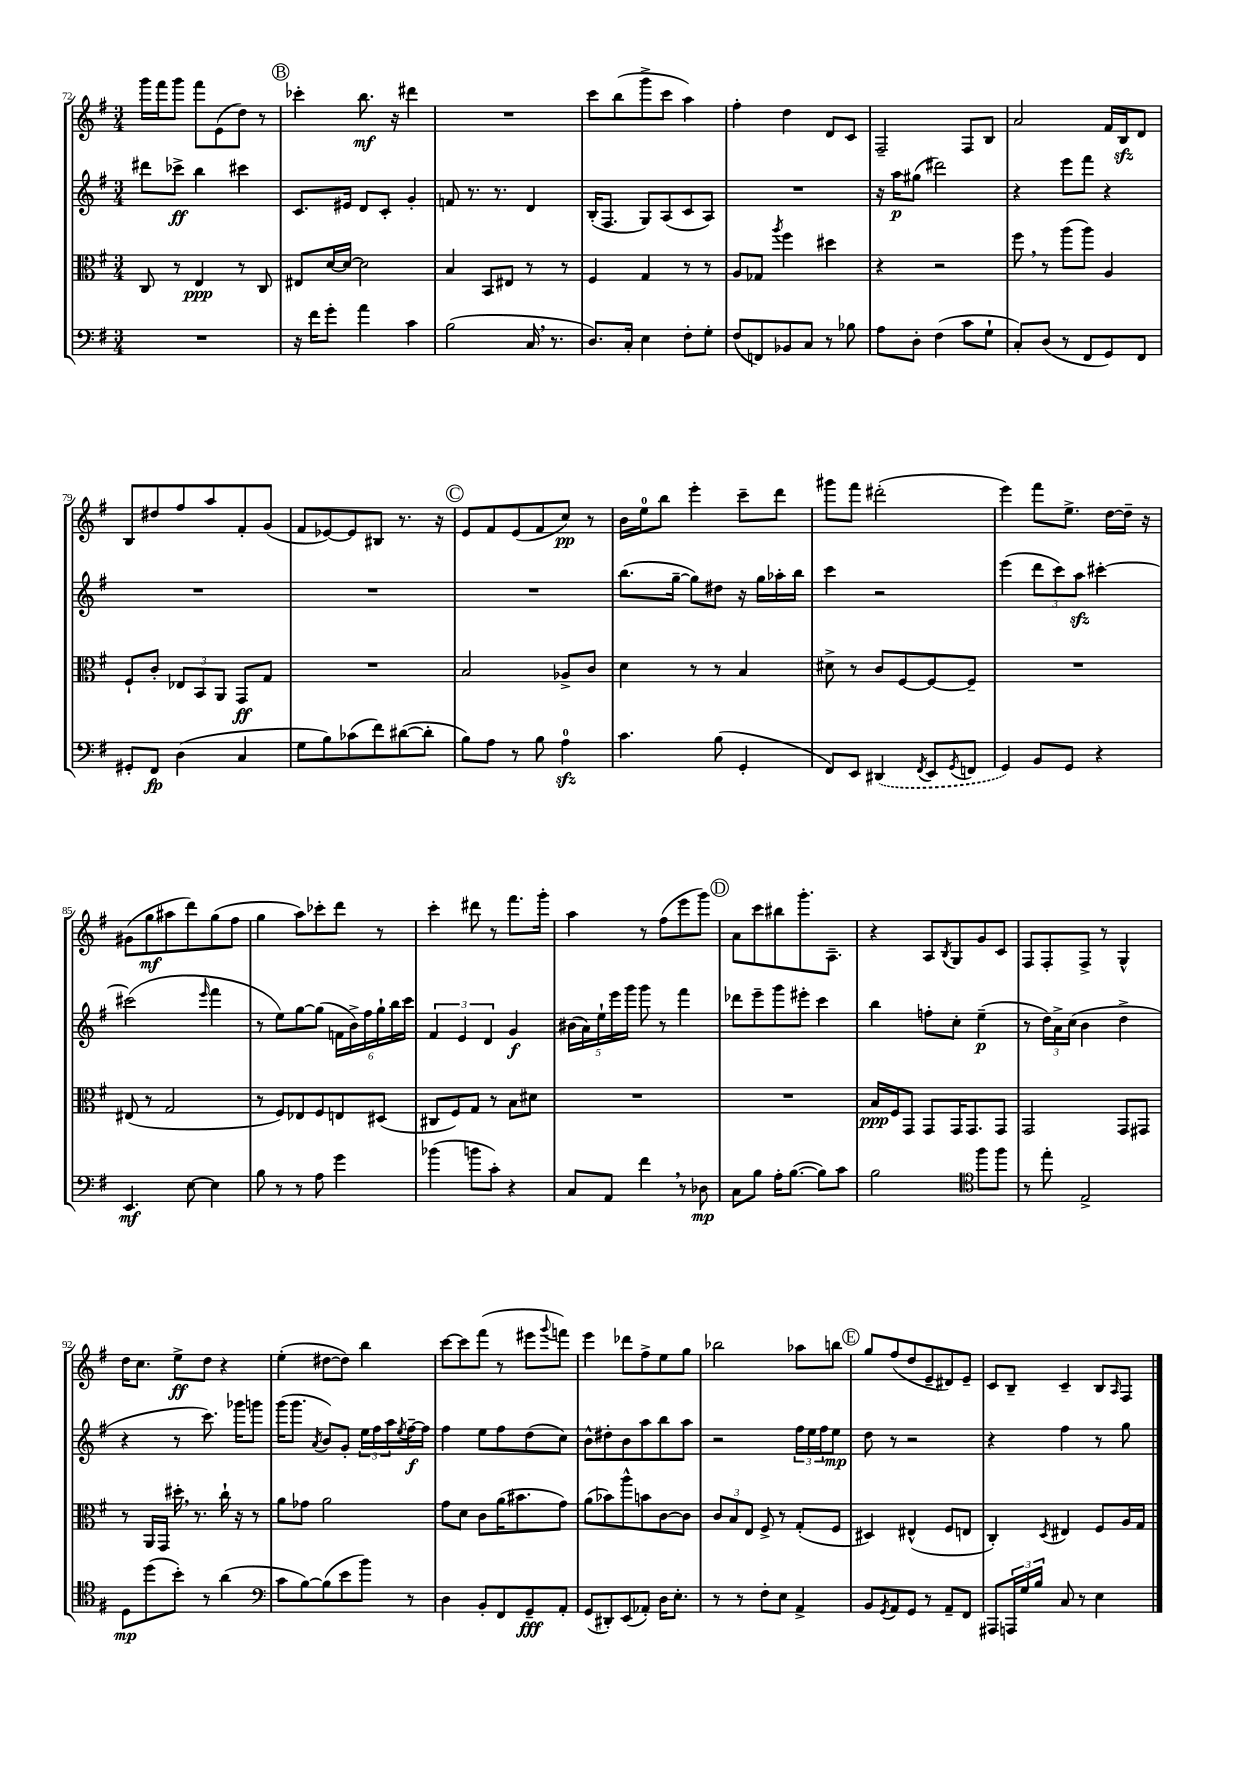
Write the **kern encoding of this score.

**kern	**dynam	**kern	**dynam	**kern	**dynam	**kern	**dynam
*part4	*part4	*part3	*part3	*part2	*part2	*part1	*part1
*staff4	*staff4	*staff3	*staff3	*staff2	*staff2	*staff1	*staff1
*clefF4	*	*clefC3	*	*clefG2	*	*clefG2	*
*k[f#]	*	*k[f#]	*	*k[f#]	*	*k[f#]	*
*M3/4	*	*M3/4	*	*M3/4	*	*M3/4	*
=72	=72	=72	=72	=72	=72	=72	=72
2.r	.	8C/	.	8ddd#X\L	.	16ggg\LL	.
.	.	.	.	.	.	16fff#\J	.
.	.	8r	.	8ccc-X^\J	ff	8ggg\J	.
.	.	4E/	ppp	4bb\	.	8fff#\L	.
.	.	.	.	.	.	(8e\	.
.	.	8r	.	4ccc#X\	.	8dd\J)	.
.	.	8C/	.	.	.	8r	.
!!LO:REH:place=s1:t=B
=73	=73	=73	=73	=73	=73	=73	=73
16r	.	8E#X/L	.	8.c/L	.	4ccc-X'\	.
16f#\KL	.	.	.	.	.	.	.
8g'\J	.	[16d/L	.	.	.	.	.
.	.	16d/JJ_	.	16e#X/Jk	.	.	.
4a\	.	2d\]	.	8d/L	.	8.bb\	mf
.	.	.	.	8c'/J	.	.	.
.	.	.	.	.	.	16r	.
4c\	.	.	.	4g'/	.	4ddd#X\	.
=74	=74	=74	=74	=74	=74	=74	=74
(2B\	.	4B/	.	8fn/	.	2.r	.
.	.	.	.	8.r	.	.	.
.	.	8BB/L	.	.	.	.	.
.	.	.	.	8.r	.	.	.
.	.	8E#X/J	.	.	.	.	.
16C,/	.	8r	.	4d/	.	.	.
8.r	.	.	.	.	.	.	.
.	.	8r	.	.	.	.	.
=75	=75	=75	=75	=75	=75	=75	=75
8.D/L)	.	4F#/	.	(16B'/KL	.	8ccc\L	.
.	.	.	.	8.F#/J	.	.	.
.	.	.	.	.	.	(8bb\	.
16C'/Jk	.	.	.	.	.	.	.
4E\	.	4G/	.	8G/L)	.	8ggg^\	.
.	.	.	.	(8A/	.	8ccc\J	.
8F#'\L	.	8r	.	8c/	.	4aa\)	.
8G'\J	.	8r	.	8A/J)	.	.	.
=76	=76	=76	=76	=76	=76	=76	=76
(8F#/L	.	8A/L	.	2.r	.	4ff#'\	.
8FFn/)	.	8G-X/J	.	.	.	.	.
.	.	8qaa/	.	.	.	.	.
8BB-X/	.	4ff#\	.	.	.	4dd\	.
8C/J	.	.	.	.	.	.	.
8r	.	4dd#X\	.	.	.	8d/L	.
8B-X\	.	.	.	.	.	8c/J	.
=77	=77	=77	=77	=77	=77	=77	=77
8A\L	.	4r	.	16r	.	2F#~/	.
.	.	.	.	16aa\KL	p	.	.
8D'\J	.	.	.	(8gg#X\J	.	.	.
(4F#\	.	2r	.	2ddd#X\)	.	.	.
8c\L	.	.	.	.	.	8F#/L	.
8G`\J	.	.	.	.	.	8B/J	.
=78	=78	=78	=78	=78	=78	=78	=78
8C'/L)	.	8ff#,\	.	4r	.	2a/	.
(8D/J	.	8r	.	.	.	.	.
8r	.	(8aa\L	.	8eee\L	.	.	.
8FF#/L	.	8aa\J)	.	8fff#\J	.	.	.
8GG/)	.	4A/	.	4r	.	16f#/LL	.
.	.	.	.	.	.	16Bzz/J	.
8FF#/J	.	.	.	.	.	8d/J	.
!!LO:LB:g=z
=79	=79	=79	=79	=79	=79	=79	=79
8GG#X'/L	.	8F#`/L	.	2.r	.	8B/L	.
8FF#/J	fp	8c'/J	.	.	.	8dd#X/	.
(4D\	.	12E-X/L	.	.	.	8ff#/	.
.	.	12BB/	.	.	.	.	.
.	.	.	.	.	.	8aa/	.
.	.	12AA/J	.	.	.	.	.
4C/	.	8GG/L	ff	.	.	8f#'/	.
.	.	8G/J	.	.	.	(8g/J	.
=80	=80	=80	=80	=80	=80	=80	=80
8G\L	.	2.r	.	2.r	.	8f#/L	.
8B\)	.	.	.	.	.	[8e-X/)	.
(8c-X\	.	.	.	.	.	8e-/]	.
8f#\)	.	.	.	.	.	8B#X/J	.
([8d#X\	.	.	.	.	.	8.r	.
8d#'\J]	.	.	.	.	.	.	.
.	.	.	.	.	.	16r	.
!!LO:REH:place=s1:t=C
=81	=81	=81	=81	=81	=81	=81	=81
8B\L)	.	2B/	.	2.r	.	8e/L	.
8A\J	.	.	.	.	.	8f#/	.
8r	.	.	.	.	.	(8e/	.
8B\	.	.	.	.	.	8f#/	.
4Azz\	.	8A-X^/L	.	.	.	8cc/J)	pp
.	.	8c/J	.	.	.	8r	.
=82	=82	=82	=82	=82	=82	=82	=82
4.c\	.	4d\	.	(8.bb\L	.	16b\LL	.
.	.	.	.	.	.	16ee\J	.
.	.	.	.	.	.	8bb\J	.
.	.	.	.	[16gg~\Jk	.	.	.
.	.	8r	.	8gg\L])	.	4eee'\	.
(8B\	.	8r	.	8dd#X\J	.	.	.
4GG'/	.	4B/	.	16r	.	8ccc~\L	.
.	.	.	.	16gg\LL	.	.	.
.	.	.	.	16aa-X'\	.	8ddd\J	.
.	.	.	.	16bb\JJ	.	.	.
=83	=83	=83	=83	=83	=83	=83	=83
8FF#/L)	.	8d#X^\	.	4ccc\	.	8ggg#X\L	.
8EE/J	.	8r	.	.	.	8fff#\J	.
(4DD#X/	.	8c/L	.	2r	.	(2ddd#X'\	.
.	.	[8F#/	.	.	.	.	.
8qFF#/	.	.	.	.	.	.	.
8EE/L	.	8F#/_	.	.	.	.	.
8qGG/	.	.	.	.	.	.	.
8FFn/J	.	8F#~/J]	.	.	.	.	.
=84	=84	=84	=84	=84	=84	=84	=84
4GG/)	.	2.r	.	(4eee\	.	4eee\)	.
8BB/L	.	.	.	12ddd\L	.	8fff#\L	.
.	.	.	.	12ccc\)	.	.	.
8GG/J	.	.	.	.	.	8.ee^\J	.
.	.	.	.	12aazz\J	.	.	.
4r	.	.	.	[4ccc#X'\	.	.	.
.	.	.	.	.	.	[16dd\LL	.
.	.	.	.	.	.	16dd~\JJ]	.
.	.	.	.	.	.	16r	.
!!LO:LB:g=z
=85	=85	=85	=85	=85	=85	=85	=85
4.EE/	mf	(8E#X/	.	(2ccc#X\]	.	(8g#X\L	.
.	.	8r	.	.	.	8gg\	mf
.	.	2G/	.	.	.	8aa#X\	.
[8E\	.	.	.	.	.	8ddd\)	.
.	.	.	.	16qqeee/	.	.	.
4E\]	.	.	.	4fff#\	.	(8gg\	.
.	.	.	.	.	.	8ff#\J	.
=86	=86	=86	=86	=86	=86	=86	=86
8B\	.	8r	.	8r	.	4gg\	.
8r	.	8F#/L)	.	8ee\L)	.	.	.
8r	.	8E-X/	.	[8gg\	.	8aa\L)	.
8A\	.	8F#/	.	(8gg\J]	.	8ccc-X'\	.
4g\	.	8En/	.	24fn\LL	.	8ddd\J	.
.	.	.	.	24b^\)	.	.	.
.	.	.	.	24ff#\	.	.	.
.	.	(8D#X/J	.	24gg`\	.	8r	.
.	.	.	.	24bb\	.	.	.
.	.	.	.	24ccc\JJ	.	.	.
=87	=87	=87	=87	=87	=87	=87	=87
(4b-X\	.	8C#X/L	.	6f#/	.	4ccc'\	.
.	.	8F#/)	.	.	.	.	.
.	.	.	.	6e/	.	.	.
8bn\L	.	8G/J	.	.	.	8ddd#X\	.
.	.	.	.	6d/	.	.	.
8c'\J)	.	8r	.	.	.	8r	.
4r	.	8B\L	.	4g/	f	8.fff#\L	.
.	.	8d#X\J	.	.	.	.	.
.	.	.	.	.	.	16ggg'\Jk	.
=88	=88	=88	=88	=88	=88	=88	=88
8C/L	.	2.r	.	(20b#X\LL	.	4aa\	.
.	.	.	.	20a\)	.	.	.
.	.	.	.	20ee`\	.	.	.
8AA/J	.	.	.	.	.	.	.
.	.	.	.	20eee\	.	.	.
.	.	.	.	20ggg\JJ	.	.	.
4f#,\	.	.	.	8ggg\	.	8r	.
.	.	.	.	8r	.	(8ff#\L	.
8r	.	.	.	4fff#\	.	8eee\	.
8D-X\	mp	.	.	.	.	8ggg\J)	.
!!LO:REH:place=s1:t=D
=89	=89	=89	=89	=89	=89	=89	=89
8C\L	.	2.r	.	8ddd-X\L	.	8a\L	.
8B\J	.	.	.	8eee~\	.	8ccc\	.
16A'\KL	.	.	.	8ggg\	.	8bb#X\	.
([8.B\J	.	.	.	.	.	.	.
.	.	.	.	8eee#X'\J	.	8.ggg'\	.
8B\L])	.	.	.	4ccc\	.	.	.
.	.	.	.	.	.	8.A~\J	.
8c\J	.	.	.	.	.	.	.
=90	=90	=90	=90	=90	=90	=90	=90
2B\	.	16B/LL	ppp	4bb\	.	4r	.
.	.	16F#/J	.	.	.	.	.
.	.	8GG/J	.	.	.	.	.
.	.	8GG/L	.	8ffn'\L	.	8A/L	.
.	.	.	.	.	.	8qB/	.
.	.	16GG/K	.	8cc'\J	.	8G/	.
.	.	8.GG/	.	.	.	.	.
*clefC4	*	*	*	*	*	*	*
8ff#\L	.	.	.	(4ee~\	p	8g/	.
8ff#\J	.	8GG/J	.	.	.	8c/J	.
=91	=91	=91	=91	=91	=91	=91	=91
8r	.	2GG/	.	8r	.	8F#/L	.
8ee'\	.	.	.	24dd\LL)	.	8F#'/	.
.	.	.	.	24a^\	.	.	.
.	.	.	.	(24cc\JJ	.	.	.
2E^/	.	.	.	4b\	.	8F#^/J	.
.	.	.	.	.	.	8r	.
.	.	8GG/L	.	4dd^\	.	4G^^/	.
.	.	8GG#X/J	.	.	.	.	.
!!LO:LB:g=z
=92	=92	=92	=92	=92	=92	=92	=92
8D\L	mp	8r	.	4r	.	16dd\KL	.
.	.	.	.	.	.	8.cc\J	.
(8dd\	.	16AA/LL	.	.	.	.	.
.	.	16GG/JJ	.	.	.	.	.
8b'\J)	.	16dd#X',\	.	8r	.	8ee^\L	ff
.	.	8.r	.	.	.	.	.
8r	.	.	.	8.ccc\)	.	8dd\J	.
(4a\	.	16cc`\	.	.	.	4r	.
.	.	16r	.	16ggg-X\KL	.	.	.
.	.	8r	.	8gggn\J	.	.	.
=93	=93	=93	=93	=93	=93	=93	=93
*clefF4	*	*	*	*	*	*	*
8c\L	.	8a\L	.	(16ggg\KL	.	(4ee'\	.
.	.	.	.	8.ggg\J	.	.	.
[8B\)	.	8g-X\J	.	.	.	.	.
.	.	.	.	8qa/	.	.	.
(8B\]	.	2a\	.	8b/L)	.	[8dd#X\L	.
8e\	.	.	.	8g'/J	.	8dd#\J])	.
8b\J)	.	.	.	24ee\LL	.	4bb\	.
.	.	.	.	24ff#\	.	.	.
.	.	.	.	24aa\	.	.	.
.	.	.	.	8qee/	.	.	.
8r	.	.	.	[16ff#~\	f	.	.
.	.	.	.	16ff#\JJ]	.	.	.
=94	=94	=94	=94	=94	=94	=94	=94
4D\	.	8g\L	.	4ff#\	.	[8ccc\L	.
.	.	8d\J	.	.	.	8ccc\]	.
8BB'/L	.	8c\L	.	8ee\L	.	(8fff#\J	.
8FF#/	.	(16a\K	.	8ff#\	.	8r	.
.	.	8.b#X\	.	.	.	.	.
8GG~/	fff	.	.	(8dd\	.	8eee#X\L	.
.	.	.	.	.	.	8qqggg/	.
8AA'/J	.	8g\J)	.	8cc\J)	.	8fffn\J)	.
=95	=95	=95	=95	=95	=95	=95	=95
(8GG/L	.	(8a\L	.	8b^^\L	.	4eee\	.
8DD#X'/)	.	8b-X\)	.	8dd#X'\	.	.	.
(8EE/	.	8aa^^\	.	8b\	.	8ddd-X\L	.
8AA-X'/J)	.	8bn\	.	8aa\	.	8ff#^\	.
16D\KL	.	[8c\	.	8bb\	.	8ee\	.
8.E'\J	.	.	.	.	.	.	.
.	.	8c\J]	.	8aa\J	.	8gg\J	.
=96	=96	=96	=96	=96	=96	=96	=96
8r	.	12c/L	.	2r	.	2bb-X\	.
.	.	12B/	.	.	.	.	.
8r	.	.	.	.	.	.	.
.	.	12E/J	.	.	.	.	.
8F#'\L	.	8F#^/	.	.	.	.	.
8E\J	.	8r	.	.	.	.	.
4AA^/	.	(8G'/L	.	24ff#\LL	.	8aa-X\L	.
.	.	.	.	24ee\	.	.	.
.	.	.	.	24ff#\J	.	.	.
.	.	8F#/J	.	8ee\J	mp	8bbn\J	.
!!LO:REH:place=s1:t=E
=97	=97	=97	=97	=97	=97	=97	=97
8BB/L	.	4D#X/)	.	8dd\	.	8gg/L	.
8qGG/	.	.	.	.	.	.	.
8AA/	.	.	.	8r	.	(8ff#/	.
8GG/J	.	(4E#X^^/	.	2r	.	8dd/	.
8r	.	.	.	.	.	8e~/	.
8AA~/L	.	8F#/L	.	.	.	8d#X/)	.
8FF#/J	.	8En/J	.	.	.	8e~/J	.
=98	=98	=98	=98	=98	=98	=98	=98
8AAA#X/L	.	4C'/)	.	4r	.	8c/L	.
24AAAn/L	.	.	.	.	.	8B~/J	.
24G/	.	.	.	.	.	.	.
24B/JJ	.	.	.	.	.	.	.
.	.	8qD/	.	.	.	.	.
8C/	.	4E#X/	.	4ff#\	.	4c~/	.
8r	.	.	.	.	.	.	.
4E\	.	8F#/L	.	8r	.	8B/L	.
.	.	.	.	.	.	16qqA/	.
.	.	16A/L	.	8gg\	.	8F#/J	.
.	.	16G/JJ	.	.	.	.	.
==	==	==	==	==	==	==	==
*-	*-	*-	*-	*-	*-	*-	*-
